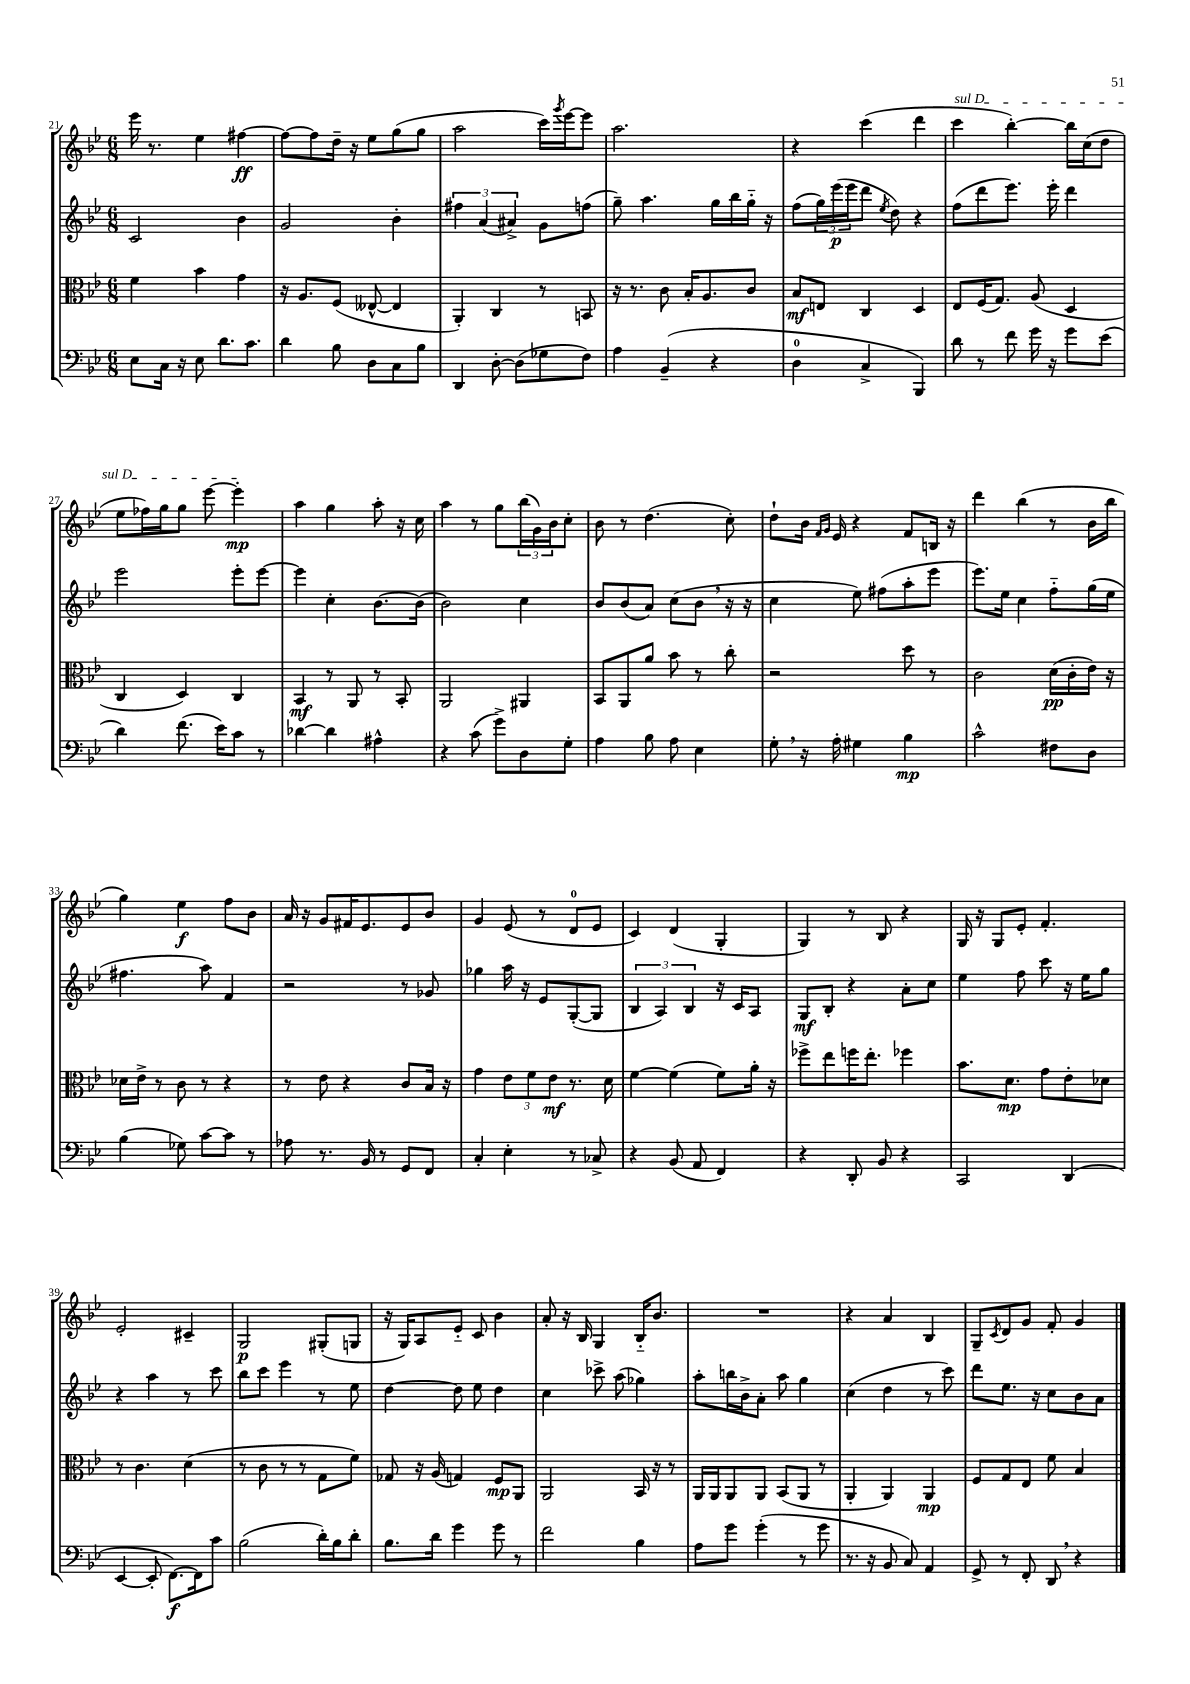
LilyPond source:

<<
\new StaffGroup <<
\new Staff = "s0" {
    \clef treble \key bes \major \numericTimeSignature \time 6/8
    ees'''16 r8. ees''4 fis''4~\ff |
    fis''8~ fis''8 d''16-- r16 ees''8 g''8( g''8 |
    a''2 c'''16) \acciaccatura { g'''8 } ees'''16~ ees'''8 |
    a''2. |
    r4 c'''4( d'''4 |
    \once \override TextSpanner.bound-details.left.text = \markup { \italic "sul D" } c'''4\startTextSpan bes''4~-.) bes''16 c''16( d''8 |
    ees''8 fes''16) g''16 g''8 ees'''8~ ees'''4-.\mp\stopTextSpan |
    a''4 g''4 a''8-. r16 c''16 |
    a''4 r8 g''8 \tuplet 3/2 { bes''16( g'16) bes'16 } c''8-. |
    bes'8 r8 d''4.( c''8-.) |
    d''8-! bes'16 \grace { f'16 g'16 } ees'16 r4 f'8 b16 r16 |
    d'''4 bes''4( r8 bes'16 bes''16 |
    g''4) ees''4\f f''8 bes'8 |
    a'16 r16 g'8 fis'16 ees'8. ees'8 bes'8 |
    g'4 ees'8( r8 d'8-0 ees'8 |
    c'4) d'4( g4-. |
    g4) r8 bes8 r4 |
    g16 r16 g8 ees'8-. f'4.-. |
    ees'2-. cis'4-- |
    g2\p gis8-.( g8 |
    r16 g16) a8 ees'8-_ c'8 bes'4 |
    a'8-. r16 bes16 g4 bes16-_ bes'8. |
    R2. |
    r4 a'4 bes4 |
    g8-- \acciaccatura { c'8 } d'8 g'8 f'8-. g'4 \bar "|." |
}
\new Staff = "s1" {
    \clef treble \key bes \major \numericTimeSignature \time 6/8
    c'2 bes'4 |
    g'2 bes'4-. |
    \tuplet 3/2 { fis''4 a'4( ais'4->) } g'8 f''8( |
    g''8--) a''4. g''16 bes''16 g''16-_ r16 |
    f''8( \tuplet 3/2 { g''16) ees'''16\p( ees'''16 } d'''8 \acciaccatura { ees''8 } d''8) r4 |
    f''8( d'''8 ees'''8.) ees'''16-. d'''4 |
    ees'''2 ees'''8-. ees'''8~ |
    ees'''4 c''4-. bes'8.~ bes'16( |
    bes'2) c''4 |
    bes'8 bes'8( a'8) c''8( bes'8 \breathe r16 r16 |
    c''4 ees''8) fis''8( a''8-. ees'''8 |
    ees'''8.) ees''16 c''4 f''8-_ g''16( ees''16 |
    fis''4. a''8) f'4 |
    r2 r8 ges'8 |
    ges''4 a''16 r16 ees'8 g8~-.( g8 |
    \tuplet 3/2 { bes4 a4) bes4 } r16 c'16 a8 |
    g8\mf bes8-. r4 a'8-. c''8 |
    ees''4 f''8 c'''8 r16 ees''16 g''8 |
    r4 a''4 r8 c'''8 |
    bes''8 c'''8 ees'''4 r8 ees''8 |
    d''4~ d''8 ees''8 d''4 |
    c''4 ces'''8-> a''8( ges''4) |
    a''8-. b''16 bes'16-> a'8-. a''8 g''4 |
    c''4( d''4 r8 c'''8) |
    d'''8 ees''8. r16 c''8 bes'8 a'8 \bar "|." |
}
\new Staff = "s2" {
    \clef alto \key bes \major \numericTimeSignature \time 6/8
    f'4 bes'4 g'4 |
    r16 a8. f8( eeses8~-^ eeses4 |
    a,4-.) c4 r8 b,8 |
    r16 r8. c'8 bes16-. a8. c'8 |
    bes8\mf e8 c4 d4 |
    ees8 f16( g8.) a8( d4 |
    c4 d4) c4 |
    bes,4\mf r8 a,8 r8 bes,8-. |
    a,2 ais,4 |
    bes,8 a,8 a'8 bes'8 r8 c''8-. |
    r2 d''8 r8 |
    c'2 d'16\pp( c'16-. ees'16) r16 |
    des'16 ees'16-> r8 c'8 r8 r4 |
    r8 ees'8 r4 c'8 bes16 r16 |
    g'4 \tuplet 3/2 { ees'8 f'8 ees'8\mf } r8. d'16 |
    f'4~ f'4( f'8) a'16-. r16 |
    fes''8-> ees''8 f''16 ees''8.-. fes''4 |
    bes'8. d'8.\mp g'8 ees'8-. des'8 |
    r8 c'4. d'4( |
    r8 c'8 r8 r8 g8 f'8) |
    ges8 r16 a16( g4) f8\mp a,8 |
    a,2 bes,16 r16 r8 |
    a,16 a,16 a,8 a,8 bes,8( a,8 r8 |
    a,4-. a,4) a,4\mp |
    f8 g8 ees8 f'8 bes4 \bar "|." |
}
\new Staff = "s3" {
    \clef bass \key bes \major \numericTimeSignature \time 6/8
    ees8 c16 r16 ees8 d'8. c'8. |
    d'4 bes8 d8 c8 bes8 |
    d,4 d8~-. d8( ges8 f8) |
    a4 bes,4--( r4 |
    d4-0 c4-> bes,,4) |
    d'8 r8 f'8 g'16 r16 g'8 ees'8( |
    d'4) f'8.( ees'16) c'8 r8 |
    des'4~ des'4 ais4-^ |
    r4 c'8( g'8->) d8 g8-. |
    a4 bes8 a8 ees4 |
    g8-. \breathe r16 a16-. gis4 bes4\mp |
    c'2-^ fis8 d8 |
    bes4( ges8) c'8~ c'8 r8 |
    aes8 r8. bes,16 r8 g,8 f,8 |
    c4-. ees4-. r8 ces8-> |
    r4 bes,8( a,8 f,4) |
    r4 d,8-. bes,8 r4 |
    c,2 d,4( |
    ees,4~ ees,8-. f,8.~\f) f,16 c'8 |
    bes2( d'16-.) bes16 d'8-. |
    bes8. d'16 g'4 g'8 r8 |
    f'2 bes4 |
    a8 g'8 g'4-.( r8 g'8 |
    r8. r16 bes,8 c8) a,4 |
    g,8-> r8 f,8-. d,8 \breathe r4 \bar "|." |
}
>>
>>
\layout { \context { \Score currentBarNumber = #21 } }
